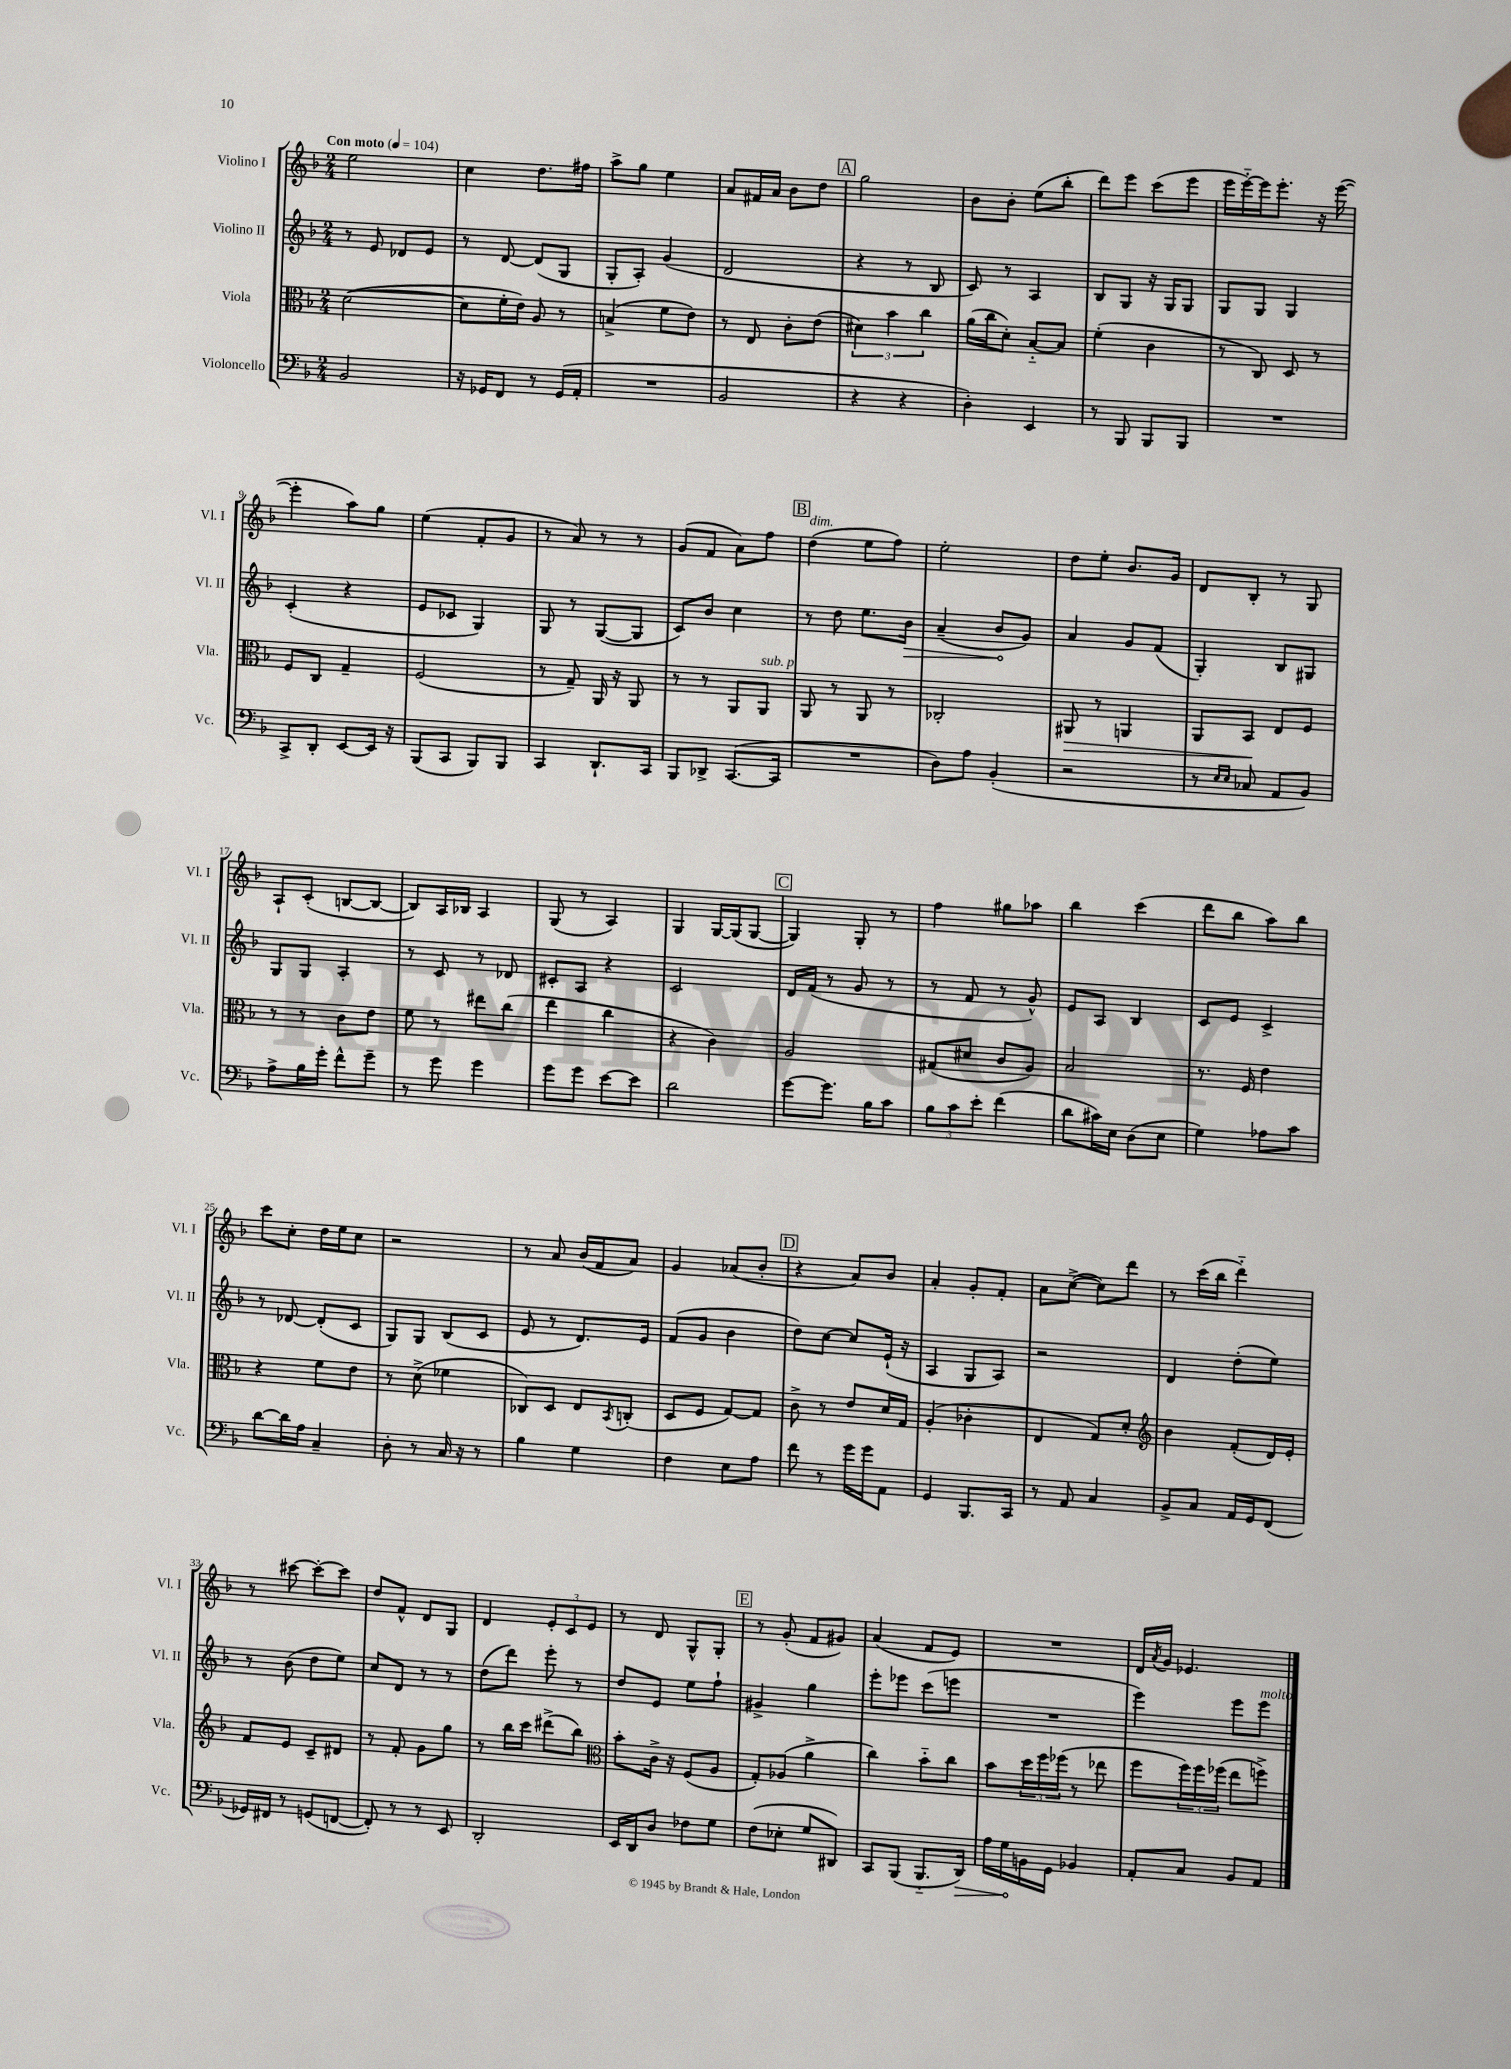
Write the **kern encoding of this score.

**kern	**kern	**kern	**kern
*staff4	*staff3	*staff2	*staff1
*clefF4	*clefC3	*clefG2	*clefG2
*k[b-]	*k[b-]	*k[b-]	*k[b-]
*M2/4	*M2/4	*M2/4	*M2/4
*MM104	*MM104	*MM104	*MM104
2BB-	([2d	8r	2ee
.	.	8e	.
.	.	8d-	.
.	.	8e	.
=	=	=	=
16r	8d]	8r	4cc
16GG-	.	.	.
8FF	16f'	[8d	.
.	16e)	.	.
8r	8A	(8d]	8.dd
(16GG-	8r	8G	.
16AA'	.	.	16ff#
=	=	=	=
2r	(4B^	8G'	8aa^
.	.	8A')	8gg
.	8f	(4g	4ee
.	8e)	.	.
=	=	=	=
2BB-	8r	2d	8a
.	8E	.	16f#
.	.	.	16a
.	8c'	.	8b-
.	(8e	.	8dd
=	=	=	=
4r	6d#)	4r	2gg
.	6b-	.	.
4r	.	8r	.
.	6cc	.	.
.	.	8B-	.
=	=	=	=
4D')	(16a	8c)	8b-
.	16cc	.	.
.	8d')	8r	8b-'
4EE	[8B-'~	4A	(8ee
.	8B-]	.	8bb-'
=	=	=	=
8r	(4f'	8B-	8ddd)
8BBB-	.	8G	8eee
8BBB-	4c	16r	(8ccc
.	.	16G	.
8BBB-	.	8G	8eee
=	=	=	=
2r	8r	8G	16eee
.	.	.	[16eee'~)
.	8C)	8G	16eee]
.	.	.	8.eee'
.	8D	4G	.
.	8r	.	16r
.	.	.	([16eee
=	=	=	=
8CC^	8F	(4c'	4eee']
8DD'	8C	.	.
[8EE	4G~	4r	8aa)
16EE]	.	.	8gg
16r	.	.	.
=	=	=	=
(8BBB-	(2F	8e	(4ee
8CC	.	8c-	.
8BBB-)	.	4G)	8f'
8BBB-	.	.	8g
=	=	=	=
4CC	8r	8G	8r
.	8G~)	8r	8a)
8.DD`	16AA	([8G	8r
.	16r	.	.
.	8AA	8G]	8r
16CC	.	.	.
=	=	=	=
8BBB-	8r	8c)	(8g
8DD-^	8r	8b-	8f
([8.CC	8AA	4cc	8a)
.	8AA	.	8ff
16CC]	.	.	.
=	=	=	=
2r	8AA	8r	(4dd
.	8r	8dd	.
.	8AA	8.ee	8ee
.	8r	.	8ff)
.	.	16b-	.
=	=	=	=
8D)	2C-'	(4a~	2ee'
8A	.	.	.
(4BB-'	.	8b-	.
.	.	8g)	.
=	=	=	=
2r	8AA#	4a	8dd
.	8r	.	8ee'
.	4AA	8g	8.b-
.	.	(8f	.
.	.	.	16g
=	=	=	=
8r	8AA	4G')	8d
16qqE	.	.	.
16qqE	.	.	.
8C-	8BB-	.	8B-'
8AA	8E	8B-	8r
8BB-)	8F	8G#	8G
=	=	=	=
8A^	8r	8G	8A`
16B-	8r	8G	(8c'
16g'	.	.	.
8f^^	8c	4A'	[8B
8g~	8e	.	8B_
=	=	=	=
8r	8f	8r	8B])
8g	8r	8c	16A
.	.	.	16B-
4g	8ee#	8r	4A
.	(8cc	8d-	.
=	=	=	=
8g	4ee	8c#'	(8G
8g	.	8A	8r
[8e	4cc	4r	4A)
8e]	.	.	.
=	=	=	=
2d	4r	2c	4G
.	4c)	.	[16G
.	.	.	(16G]
.	.	.	[8G
=	=	=	=
[8g	2A	16d	4G])
.	.	(16f	.
8.g]	.	8r	.
.	.	8g	8G'
16B-	.	.	.
8c	.	8r	8r
=	=	=	=
12B-	(8G#	8r	4ff
12c	.	.	.
.	8d#	8f	.
12e'	.	.	.
(4f	8c	8r	8gg#
.	8A)	8g^^)	8aa-
=	=	=	=
8d	2B-	8e	4bb-
16c#)	.	8A	.
16E	.	.	.
(8D	.	4B-	(4ccc
8E	.	.	.
=	=	=	=
4G)	8.r	8c	8ddd
.	.	8e	8bb-
.	16F	.	.
8A-	4e	4c^	8aa)
8c	.	.	8bb-
=	=	=	=
[8d	4r	8r	8ccc
16d]	.	[8d-	8cc'
16A	.	.	.
4C~	8f	(8d-']	16dd
.	.	.	16ee
.	8e	8c	8cc
=	=	=	=
8D'	8r	8G)	2r
8r	(8d^	8G	.
16C	4f-	(8B-	.
16r	.	.	.
8r	.	8c	.
=	=	=	=
4B-	8C-)	8e	8r
.	8D	8r	8a
4G	8E	8.d)	(16b-
.	.	.	16f
.	8qBB-	.	.
.	(8C'	.	8a)
.	.	16e	.
=	=	=	=
4F	8D	(8f	4g
.	8F	8g	.
8E	[8G)	4b-	(8a-
8A	8G]	.	8b-'
=	=	=	=
8f	8c^	8dd)	4r
8r	8r	[8cc	.
16g	8e	8cc]	8a)
16g	.	.	.
8AA	16d	(16e`	8b-
.	16G	16r	.
=	=	=	=
4GG	(4A'	4A	4a'
8.BBB-	4c-'	8G	8g'
.	.	8A)	8f'
16CC	.	.	.
=	=	=	=
8r	4E	2r	8a
8AA	.	.	([8cc^
4C	8G)	.	8cc])
.	8d'	.	8ddd
=	=	=	=
*	*clefG2	*	*
8BB-^	4b-	4d	8r
8C	.	.	(16ccc
.	.	.	16bb-
16AA	(8f'	(8dd'	4ddd'~)
16GG	.	.	.
(8FF	16d)	8ee)	.
.	16e'	.	.
=	=	=	=
16GG-)	8f	8r	8r
16FF#	.	.	.
8r	8e	(8b-	[8ccc#
(8GG	8c~	8dd	8ccc#'_
[8FF	8d#	8ee)	8ccc#]
=	=	=	=
8FF'])	8r	8cc	8dd
8r	8f'	8d	8f^^
8r	8g	8r	8d
8EE	8gg	8r	8G
=	=	=	=
2DD'	8r	(8dd	4d
.	16bb-	8ddd)	.
.	16ccc	.	.
.	(8ddd#^	8eee'	12e'
.	.	.	12c
.	8bb-)	8r	.
.	.	.	12e
=	=	=	=
*	*clefC3	*	*
16EE	8b-'	8dd	8r
16DD	.	.	.
8D	16c^	8e	8d
.	16r	.	.
8F-	(8F	8ee	8G^^
8G	8A	8ff`	8G'
=	=	=	=
(8F	8G')	4g#^	8r
8E-'	(8A-	.	(8g'
8G	4a^	4gg	8f
8DD#)	.	.	8g#)
=	=	=	=
8CC	4cc)	8eee'	(4a
(8BBB-	.	8eee-	.
8.BBB-'~	8b-'~	(8ccc	8f
.	8cc	8eee	8e)
16DD)	.	.	.
=	=	=	=
16A	8b-	2r	2r
16G	.	.	.
16BB	24dd	.	.
.	24ff	.	.
16GG	.	.	.
.	(24ff-	.	.
4BB-	8r	.	.
.	8ee-	.	.
=	=	=	=
8AA'	8ff	4eee)	16d
.	.	.	8qa
.	.	.	16g
8C	24ff)	.	4.e-
.	24ff	.	.
.	(24ff-	.	.
8BB-	8ee	8eee	.
8AA	8ff^)	8eee	.
==	==	==	==
*-	*-	*-	*-
